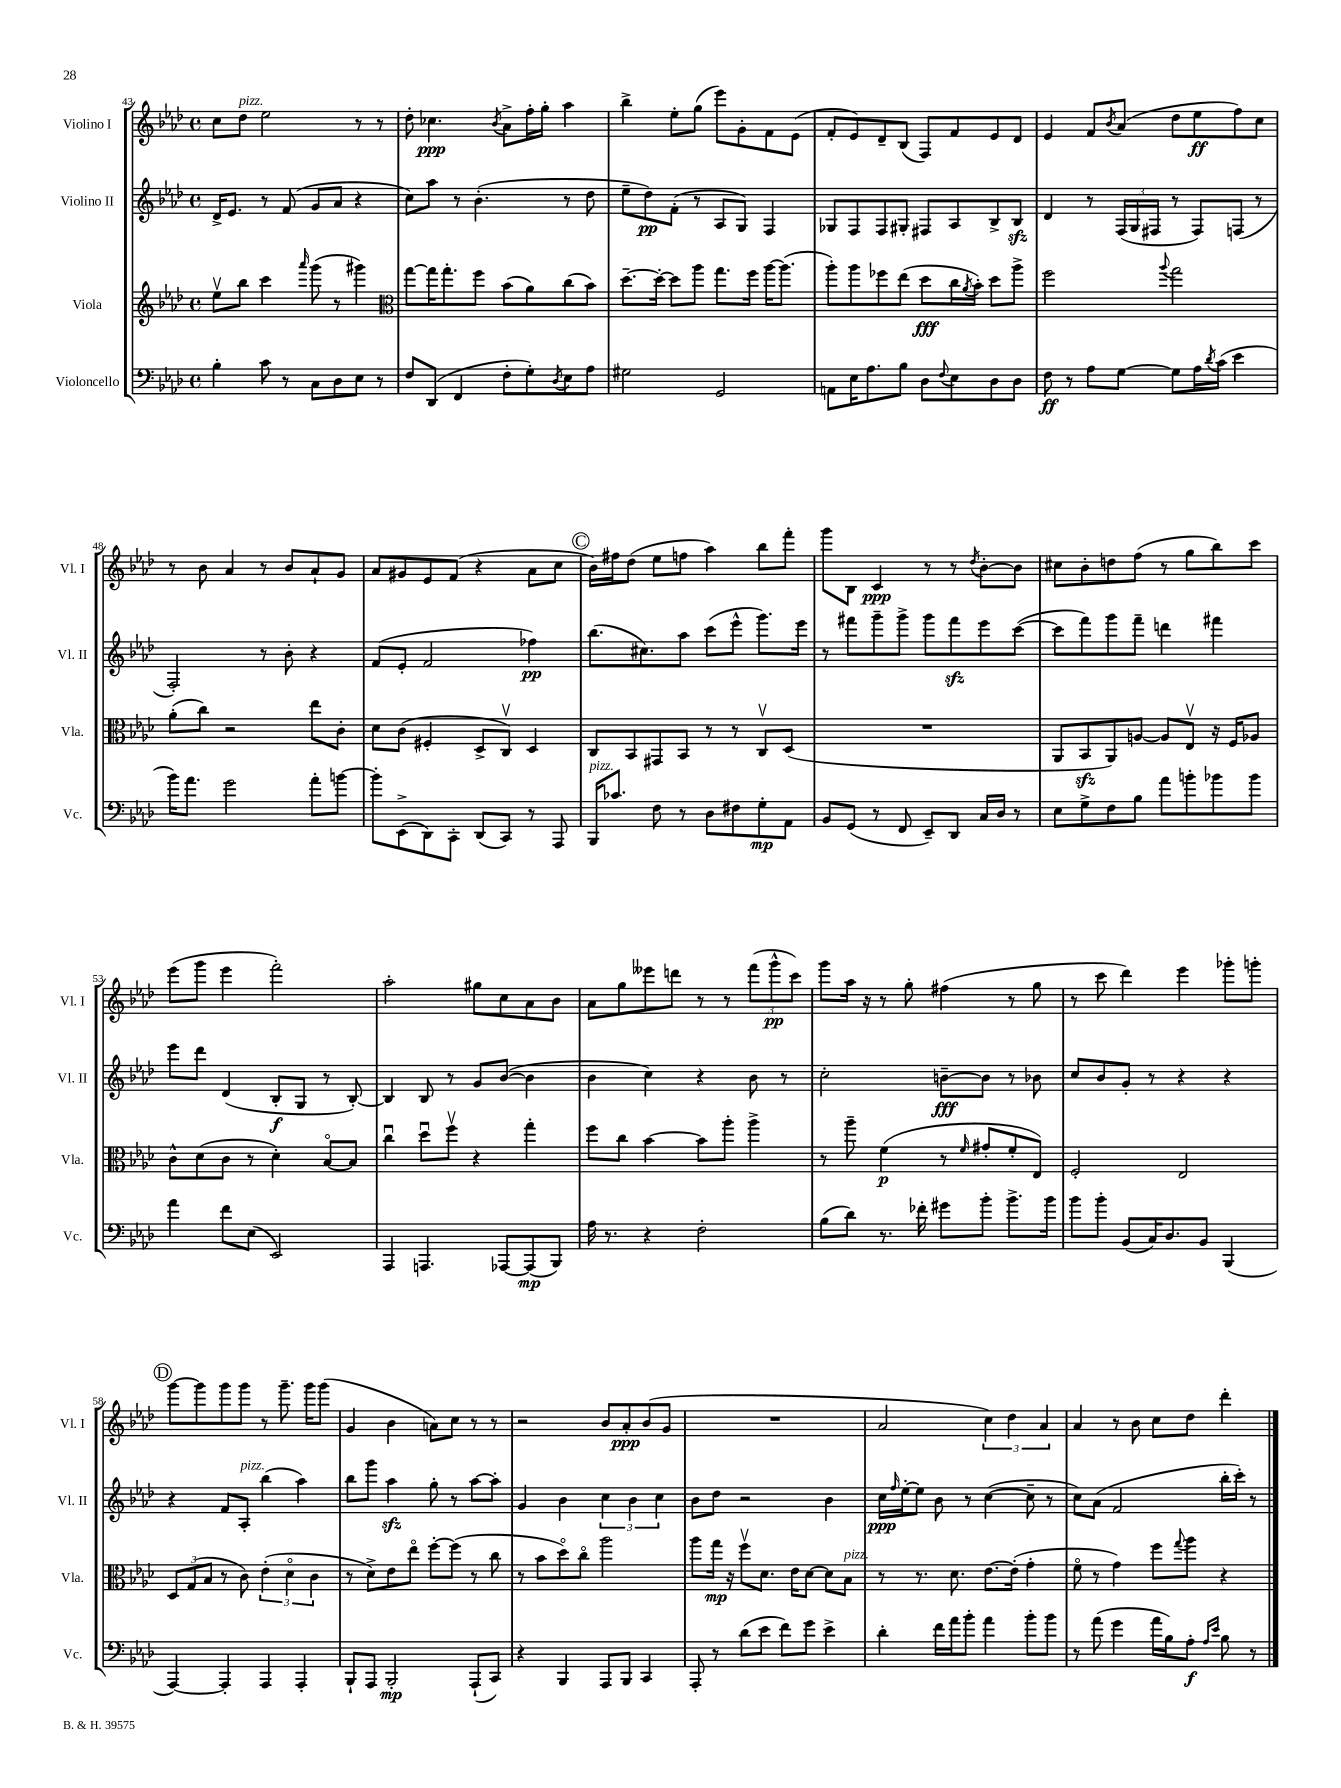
<<
\new StaffGroup <<
\new Staff = "s0" \with { instrumentName = "Violino I" shortInstrumentName = "Vl. I" } {
    \clef treble \key aes \major \defaultTimeSignature \time 4/4
    c''8 des''8^\markup { \italic "pizz." } ees''2 r8 r8 |
    des''8-. ces''4.\ppp \acciaccatura { bes'8 } aes'8-> f''16-. g''16-. aes''4 |
    bes''4-> ees''8-. g''8( ees'''8) g'8-. f'8 ees'8( |
    f'8-. ees'8) des'8-- bes8( f8) f'8 ees'8 des'8 |
    ees'4 f'8 \acciaccatura { bes'8 } aes'8( des''8 ees''8\ff f''8) c''8 |
    r8 bes'8 aes'4 r8 bes'8 aes'8-! g'8 |
    aes'8 gis'8 ees'8 f'8( r4 aes'8 c''8 |
    \mark \markup { \circle "C" } bes'16) fis''16 des''8( ees''8 f''8 aes''4) bes''8 f'''8-. |
    g'''8 bes8 c'4\ppp r8 r8 \acciaccatura { des''8 } bes'8~-. bes'8 |
    cis''8 bes'8-. d''8 f''8( r8 g''8 bes''8) c'''8 |
    ees'''8( g'''8 ees'''4 f'''2-.) |
    aes''2-. gis''8 c''8 aes'8 bes'8 |
    aes'8 g''8 eeses'''8 d'''8 r8 r8 \tuplet 3/2 { f'''8( g'''8-^\pp c'''8) } |
    g'''8 aes''16 r16 r8 g''8-. fis''4( r8 g''8 |
    r8 c'''8 des'''4) ees'''4 ges'''8-. g'''8-. |
    \mark \markup { \circle "D" } g'''8~ g'''8 g'''8 g'''8 r8 g'''8.-- g'''16 g'''8( |
    g'4 bes'4 a'8) c''8 r8 r8 |
    r2 bes'8 aes'8-.\ppp bes'8( g'8 |
    R1 |
    aes'2 \tuplet 3/2 { c''4) des''4 aes'4 } |
    aes'4 r8 bes'8 c''8 des''8 des'''4-. \bar "|." |
}
\new Staff = "s1" \with { instrumentName = "Violino II" shortInstrumentName = "Vl. II" } {
    \clef treble \key aes \major \defaultTimeSignature \time 4/4
    des'16-> ees'8. r8 f'8( g'8 aes'8 r4 |
    c''8) aes''8 r8 bes'4.-.( r8 des''8 |
    ees''8-- des''8\pp) f'8-.( r8 aes8 g8) f4 |
    ges8 f8 f8 gis8-. fis8 aes8 bes8-> bes8\sfz |
    des'4 r8 \tuplet 3/2 { f16( g16 fis16 } r8 fis8) f8( r8 |
    f2-.) r8 bes'8-. r4 |
    f'8( ees'8-. f'2 fes''4\pp) |
    \mark \markup { \circle "C" } bes''8.( cis''8.) aes''8 c'''8( ees'''8-^ g'''8.) ees'''16 |
    r8 fis'''8 g'''8-- g'''8-> g'''8 fis'''8\sfz ees'''8 c'''8~( |
    c'''8 f'''8) g'''8 f'''8-- d'''4 fis'''4 |
    ees'''8 des'''8 des'4( bes8-.\f g8 r8 bes8~-.) |
    bes4 bes8 r8 g'8 bes'8~( bes'4 |
    bes'4 c''4) r4 bes'8 r8 |
    c''2-. b'8~--\fff b'8 r8 bes'8 |
    c''8 bes'8 g'8-. r8 r4 r4 |
    \mark \markup { \circle "D" } r4 f'8 aes8-.^\markup { \italic "pizz." } bes''4( aes''4) |
    bes''8 g'''8 aes''4\sfz g''8-. r8 aes''8~ aes''8-. |
    g'4 bes'4 \tuplet 3/2 { c''4 bes'4 c''4 } |
    bes'8 des''8 r2 bes'4 |
    c''16\ppp \grace { f''16 } ees''16~-. ees''8 bes'8 r8 c''4~( c''8-- r8 |
    c''8) aes'8( f'2 bes''16-. c'''16-.) r8 \bar "|." |
}
\new Staff = "s2" \with { instrumentName = "Viola" shortInstrumentName = "Vla." } {
    \clef treble \key aes \major \defaultTimeSignature \time 4/4
    ees''8\upbow bes''8 c'''4 \grace { aes'''16 } g'''8( r8 gis'''4) |
    \clef alto g''8~ g''16 g''8.-. f''8 bes'8( aes'8) c''8( bes'8) |
    des''8.~-- des''16~-. des''8 aes''8 g''8. f''16 aes''16~ aes''8.( |
    aes''8-.) aes''8 fes''8 ees''8( des''8\fff c''16 \acciaccatura { aes'8 } bes'16-.) des''8 aes''8-> |
    f''2 \appoggiatura { aes''8 } g''2 |
    aes'8-.( c''8) r2 ees''8 c'8-. |
    des'8 c'8( fis4-. des8-> c8\upbow) des4 |
    \mark \markup { \circle "C" } c8 bes,8 gis,8 bes,8 r8 r8 c8\upbow des8( |
    R1 |
    aes,8 bes,8\sfz aes,8) a8~ a8 ees8\upbow r16 f16 aes8 |
    c'8-^ des'8( c'8 r8 des'4-.) bes8~\flageolet bes8 |
    c''4\downbow des''8\downbow f''8\upbow r4 g''4-. |
    f''8 c''8 bes'4~ bes'8 aes''8-. aes''4-> |
    r8 aes''8-- f'4\p( r8 \grace { f'16 } gis'8-. f'8-. ees8) |
    f2-. ees2 |
    \mark \markup { \circle "D" } \tuplet 3/2 { des8 g8( bes8 } r8 c'8) \tuplet 3/2 { ees'4-.( des'4\flageolet c'4 } |
    r8 des'8->) ees'8 ees''8\flageolet f''8~-. f''8( r8 c''8 |
    r8 bes'8 des''8\flageolet) c''8\flageolet aes''2 |
    aes''8 g''16\mp r16 f''8\upbow des'8. ees'16 des'8~ des'8 bes8^\markup { \italic "pizz." } |
    r8 r8. des'8. ees'8.~ ees'16-.( g'4-. |
    f'8\flageolet r8 g'4) f''8 \appoggiatura { g''8 } aes''8 r4 \bar "|." |
}
\new Staff = "s3" \with { instrumentName = "Violoncello" shortInstrumentName = "Vc." } {
    \clef bass \key aes \major \defaultTimeSignature \time 4/4
    bes4-. c'8 r8 c8 des8 ees8 r8 |
    f8 des,8( f,4 f8-. g8-.) \acciaccatura { des8 } ees8 aes8 |
    gis2 g,2 |
    a,8 ees16 aes8. bes8 des8 \appoggiatura { f8 } ees8 des8 des8 |
    f8\ff r8 aes8 g8~ g8 aes16 \acciaccatura { des'8 } c'16( ees'4 |
    bes'16) aes'8. g'2 aes'8-. b'8~ |
    b'8-. ees,8->( des,8) c,8-. des,8( c,8) r8 aes,,8 |
    \mark \markup { \circle "C" } bes,,16^\markup { \italic "pizz." } ces'8. f8 r8 des8 fis8 g8-.\mp aes,8 |
    bes,8 g,8( r8 f,8 ees,8--) des,8 c16 des16 r8 |
    ees8 g8-> f8 bes8 aes'8 b'8-. bes'8 bes'8 |
    aes'4 f'8 ees8( ees,2) |
    aes,,4 a,,4. aes,,8~ aes,,8\mp( bes,,8) |
    aes16 r8. r4 f2-. |
    bes8( des'8) r8. fes'16-. gis'8 bes'8-. bes'8.-> bes'16 |
    bes'8 bes'8-. bes,8( c16) des8. bes,8 bes,,4( |
    \mark \markup { \circle "D" } aes,,4~) aes,,4-. aes,,4 aes,,4-. |
    bes,,8-! aes,,8 bes,,2-.\mp aes,,8-!( c,8) |
    r4 bes,,4 aes,,8 bes,,8 c,4 |
    aes,,8-. r8 des'8( ees'8 f'8) g'8 ees'4-> |
    des'4-. f'16 aes'16 bes'8-. aes'4 bes'8-. bes'8 |
    r8 aes'8( g'4 aes'16 bes16) aes8-.\f \grace { aes16 ees'16 } bes8 r8 \bar "|." |
}
>>
>>
\layout { \context { \Score currentBarNumber = #43 } }
